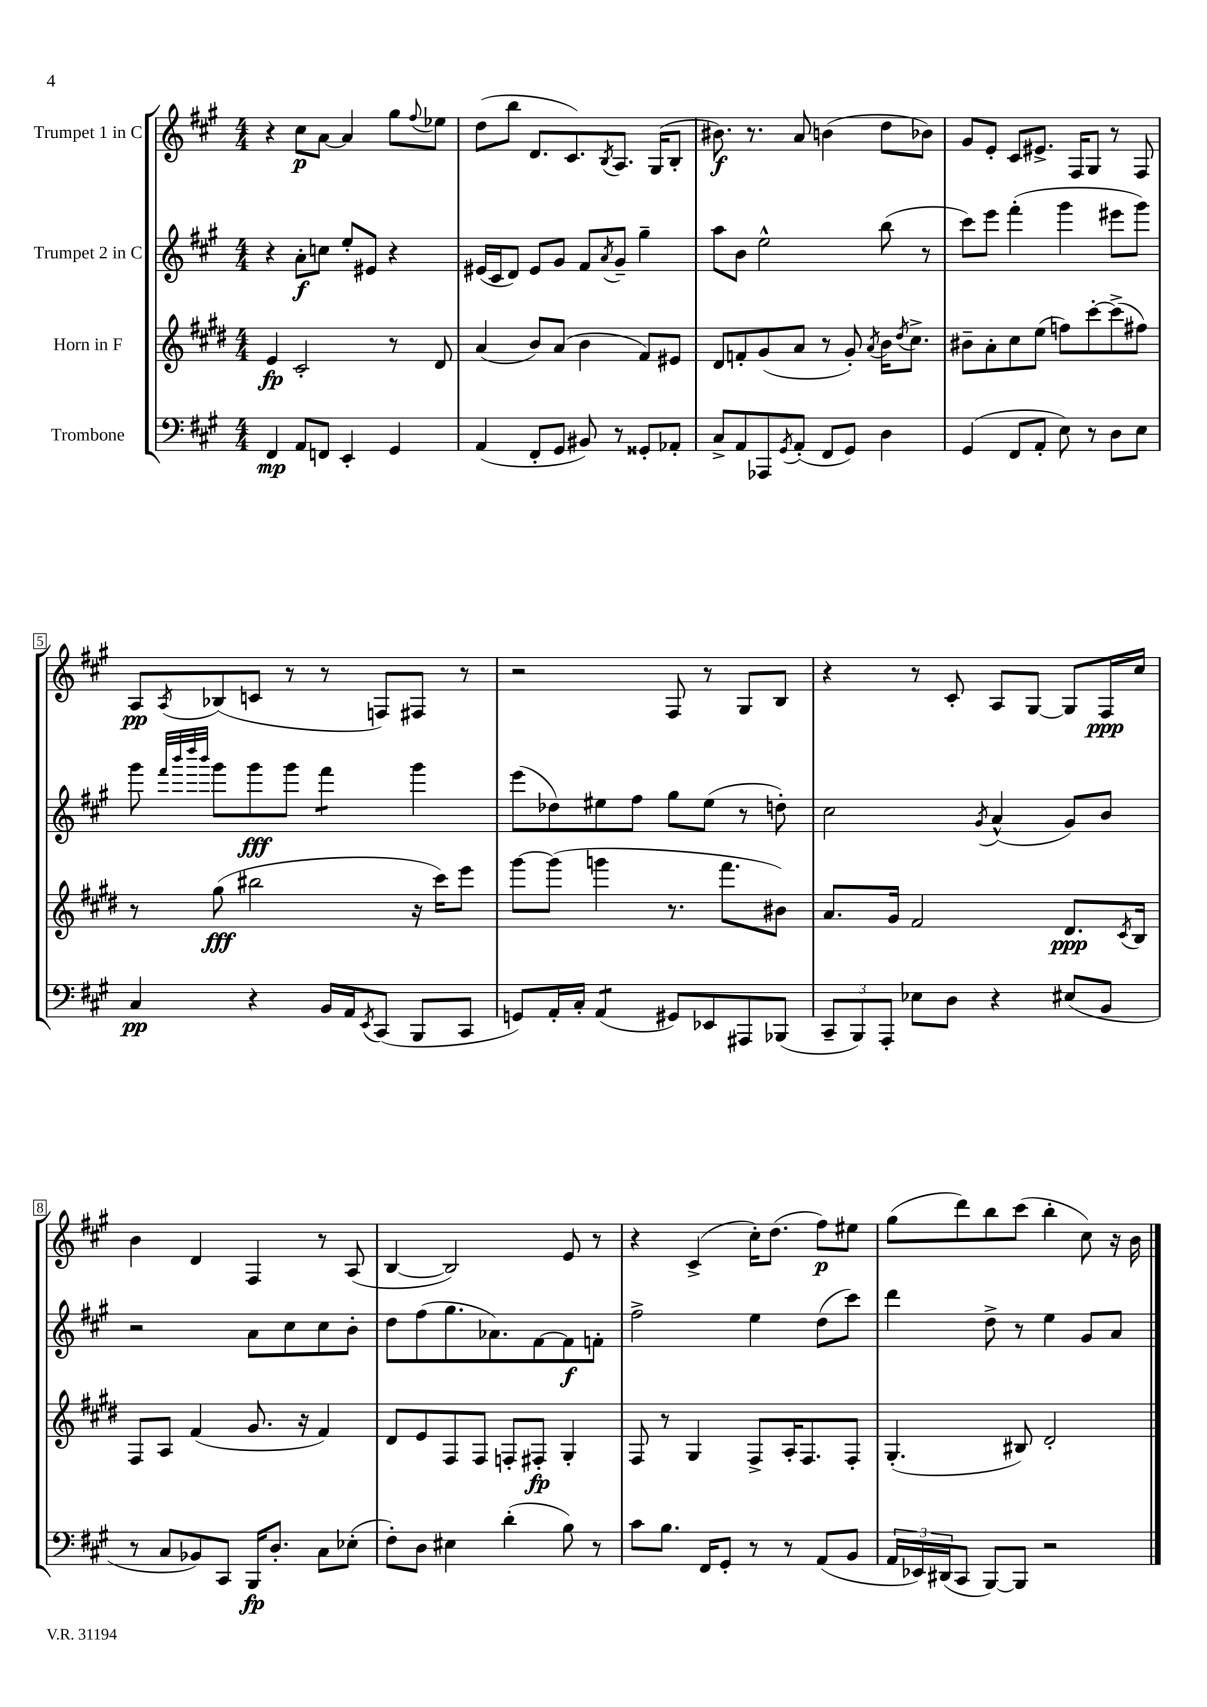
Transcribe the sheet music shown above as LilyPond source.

<<
\new StaffGroup <<
\new Staff = "s0" \with { instrumentName = "Trumpet 1 in C" } {
    \clef treble \key a \major \numericTimeSignature \time 4/4
    r4 cis''8\p a'8~ a'4 gis''8 \appoggiatura { fis''8 } ees''8 |
    d''8( b''8 d'8. cis'8.) \acciaccatura { b8 } a8. gis16( b8-. |
    bis'8.\f) r8. a'8 b'4( d''8 bes'8) |
    gis'8 e'8-. cis'8 eis'8.-> fis16 gis8 r8 fis8 |
    a8\pp \acciaccatura { a8 } bes8( c'8 r8 r8 f8) fis8 r8 |
    r2 fis8 r8 gis8 b8 |
    r4 r8 cis'8-. a8 gis8~ gis8 fis16\ppp cis''16 |
    b'4 d'4 fis4 r8 a8( |
    b4~ b2) e'8 r8 |
    r4 cis'4->( cis''16-.) d''8.( fis''8\p) eis''8 |
    gis''8( d'''8) b''8 cis'''8( b''4-. cis''8) r16 b'16 \bar "|." |
}
\new Staff = "s1" \with { instrumentName = "Trumpet 2 in C" } {
    \clef treble \key a \major \numericTimeSignature \time 4/4
    r4 a'8-.\f c''8 e''8-. eis'8 r4 |
    eis'16( cis'16 d'8) eis'8 gis'8 fis'8 \acciaccatura { a'8 } gis'8-- gis''4-- |
    a''8 b'8 e''2-^ b''8( r8 |
    cis'''8) e'''8 fis'''4-.( gis'''4 eis'''8 gis'''8) |
    gis'''8 \grace { fis'''32 b'''32 d''''32 b'''32 } gis'''8 gis'''8\fff gis'''8 fis'''4:8 gis'''4 |
    e'''8( des''8) eis''8 fis''8 gis''8 eis''8( r8 d''8-.) |
    cis''2 \acciaccatura { gis'8 } a'4-^( gis'8) b'8 |
    r2 a'8 cis''8 cis''8 b'8-. |
    d''8 fis''8( gis''8. aes'8.) fis'8~ fis'8\f f'8-. |
    fis''2-> e''4 d''8( cis'''8) |
    d'''4 d''8-> r8 e''4 gis'8 a'8 \bar "|." |
}
\new Staff = "s2" \with { instrumentName = "Horn in F" } {
    \clef treble \key e \major \numericTimeSignature \time 4/4
    e'4\fp cis'2-. r8 dis'8 |
    a'4( b'8) a'8( b'4 fis'8) eis'8 |
    dis'8 f'8-. gis'8( a'8 r8 gis'8-.) \acciaccatura { a'8 } b'16 \acciaccatura { dis''8 } cis''8.-> |
    bis'8-- a'8-. cis''8 e''8( f''8) cis'''8~-. cis'''8->( fis''8) |
    r8 gis''8\fff( bis''2 r16 cis'''16) e'''8 |
    gis'''8~ gis'''8( g'''4 r8. fis'''8. bis'8) |
    a'8. gis'16 fis'2 dis'8.\ppp \acciaccatura { cis'8 } b16 |
    fis8 a8 fis'4( gis'8. r16 fis'4) |
    dis'8 e'8 fis8 fis8 f8-. fis8-.\fp gis4-. |
    fis8 r8 gis4 fis8-> a16-. fis8. fis8-. |
    gis4.-.( bis8) dis'2-. \bar "|." |
}
\new Staff = "s3" \with { instrumentName = "Trombone" } {
    \clef bass \key a \major \numericTimeSignature \time 4/4
    fis,4\mp a,8 f,8 e,4-. gis,4 |
    a,4( fis,8-. gis,8 bis,8) r8 gisis,8-. aes,8-. |
    cis8-> a,8 aes,,8 \acciaccatura { gis,8 } a,8-.( fis,8 gis,8) d4 |
    gis,4( fis,8 a,8-. e8) r8 d8 e8 |
    cis4\pp r4 b,16 a,16 \acciaccatura { e,8 } cis,8( b,,8 cis,8 |
    g,8) a,16-. cis16-. a,4:8( gis,8) ees,8 ais,,8 bes,,8( |
    \tuplet 3/2 { cis,8-- b,,8) a,,8-. } ees8 d8 r4 eis8( b,8 |
    r8 cis8 bes,8) cis,8 b,,16\fp d8.-. cis8 ees8-.( |
    fis8-.) d8 eis4 d'4-.( b8) r8 |
    cis'8 b8. fis,16 gis,8-. r8 r8 a,8( b,8 |
    \tuplet 3/2 { a,16 ees,16) dis,16( } cis,8 b,,8~) b,,8 r2 \bar "|." |
}
>>
>>
\layout { \context { \Score \override BarNumber.stencil = #(make-stencil-boxer 0.1 0.3 ly:text-interface::print) } }
